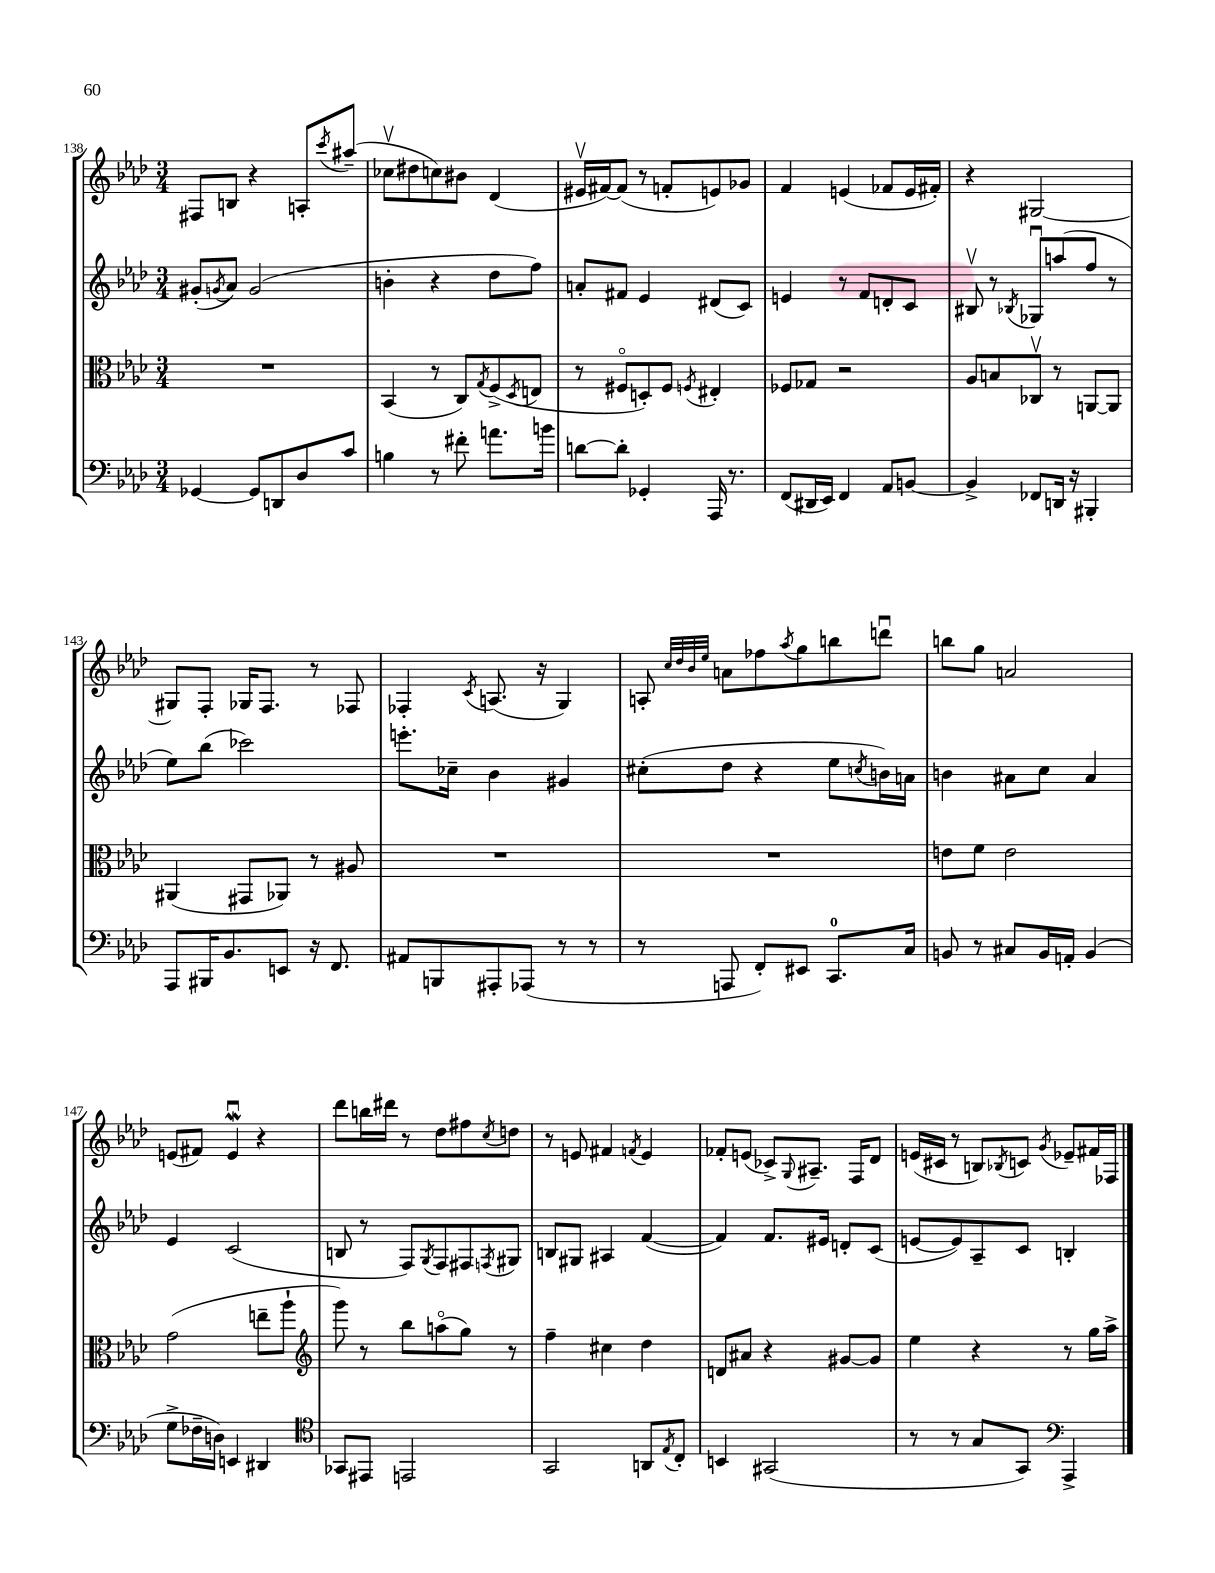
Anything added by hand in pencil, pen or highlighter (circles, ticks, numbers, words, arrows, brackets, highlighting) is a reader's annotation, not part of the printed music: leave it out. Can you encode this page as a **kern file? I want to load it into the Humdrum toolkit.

**kern	**kern	**kern	**kern
*staff4	*staff3	*staff2	*staff1
*clefF4	*clefC3	*clefG2	*clefG2
*k[b-e-a-d-]	*k[b-e-a-d-]	*k[b-e-a-d-]	*k[b-e-a-d-]
*M3/4	*M3/4	*M3/4	*M3/4
[4GG-	2.r	(8g#'	8F#
.	.	8qg	.
.	.	8a-)	8B
8GG-]	.	(2g	4r
8DD	.	.	.
8D-	.	.	8A'
.	.	.	8qccc
8c	.	.	(8aa#~
=	=	=	=
4B	(4BB-	4b'	8cc-v
.	.	.	8dd#
8r	8r	4r	8cc)
8f#'	8C)	.	8b#
.	8qG	.	.
8.a	(8F^	8dd-	(4d-
.	8qD-	.	.
.	8E	8ff)	.
16b	.	.	.
=	=	=	=
[8d	8r	8a'	16e#v
.	.	.	[16f#)
8d']	8F#o	8f#	(8f#]
4GG-'	8D')	4e-	8r
.	8F#	.	8f'
.	8qF	.	.
16AAA-	4E#'	(8d#	8e)
8.r	.	.	.
.	.	8c)	8g-
=	=	=	=
(8FF	8F-	4e	4f
16DD#	8G-	.	.
16EE-)	.	.	.
4FF	2r	8r	(4e
.	.	8f	.
8AA-	.	8d'	8f-
[8BB	.	8c	16e
.	.	.	16f#')
=	=	=	=
4BB^]	8A-	8B#v	4r
.	8B	8r	.
.	.	8qB-	.
8FF-	8C-v	8G-u	[2G#
16DD	8r	(8aa	.
16r	.	.	.
4BBB#'	[8AA	8ff	.
.	8AA]	8r	.
=	=	=	=
8AAA-	(4AA#	8ee-)	8G#]
16BBB#	.	(8bb-	8F'
8.BB-	.	.	.
.	8GG#	2ccc-)	16G-
.	.	.	8.F
8EE	8AA-)	.	.
16r	8r	.	8r
8.FF	.	.	.
.	8A#	.	8F-
=	=	=	=
8AA#	2.r	8.eee'	4F-'
8BBB	.	.	.
.	.	16cc-~	.
.	.	.	8qc
8AAA#'	.	4b-	(8.A
(8AAA-	.	.	.
.	.	.	16r
8r	.	4g#	4G)
8r	.	.	.
=	=	=	=
8r	2.r	(8cc#'	8A'
.	.	.	32qqcc
.	.	.	32qqdd-
.	.	.	32qqb-
.	.	.	32qqee-
8AAA	.	8dd-	8a
8FF')	.	4r	8ff-
.	.	.	8qaa-
8EE#	.	.	8gg
8.CC	.	8ee-	8bb
.	.	8qcc	.
.	.	16b)	8dddu
16C	.	16a	.
=	=	=	=
8BB	8e	4b	8bb
8r	8f	.	8gg
8C#	2e	8a#	2a
16BB	.	8cc	.
16AA'	.	.	.
(4BB	.	4a#	.
=	=	=	=
8G^	(2g	4e-	(8e
16F-~	.	.	8f#)
16D)	.	.	.
4EE	.	(2c	4eu
4DD#	8ee~	.	4r
.	8aa-`	.	.
=	=	=	=
*clefC4	*clefG2	*	*
8GG-	8ggg)	8B	8ddd-
8EE#	8r	8r	16bb
.	.	.	16ddd#
2EE	8bb-	8F)	8r
.	.	8qG	.
.	(8aao	8F	8dd-
.	8gg)	8F#	8ff#
.	.	8qF	8qcc
.	8r	8G#	8dd
=	=	=	=
2GG	4ff~	8B	8r
.	.	8G#	8e
.	4cc#	4A#	4f#
.	.	.	8qf
8AA	4dd-	([4f	4e
8qE-	.	.	.
8C'	.	.	.
=	=	=	=
4BB	8d	4f])	8f-'
.	8a#	.	(8e
(2GG#	4r	8.f	8c-^)
.	.	.	8qqG
.	.	.	8.A#~
.	.	16e#	.
.	[8g#	8d'	.
.	.	.	16F
.	8g#]	(8c	8d-
=	=	=	=
8r	4ee-	[8e	(16e
.	.	.	16c#
8r	.	8e])	8r
8G	4r	8A-~	8B)
.	.	.	8qB-
8GG)	.	8c	8c
*clefF4	*	*	*
.	.	.	8qg
4AAA-^	8r	4B'	8e-~
.	16gg	.	16f#
.	16aa-^	.	16F-
==	==	==	==
*-	*-	*-	*-
